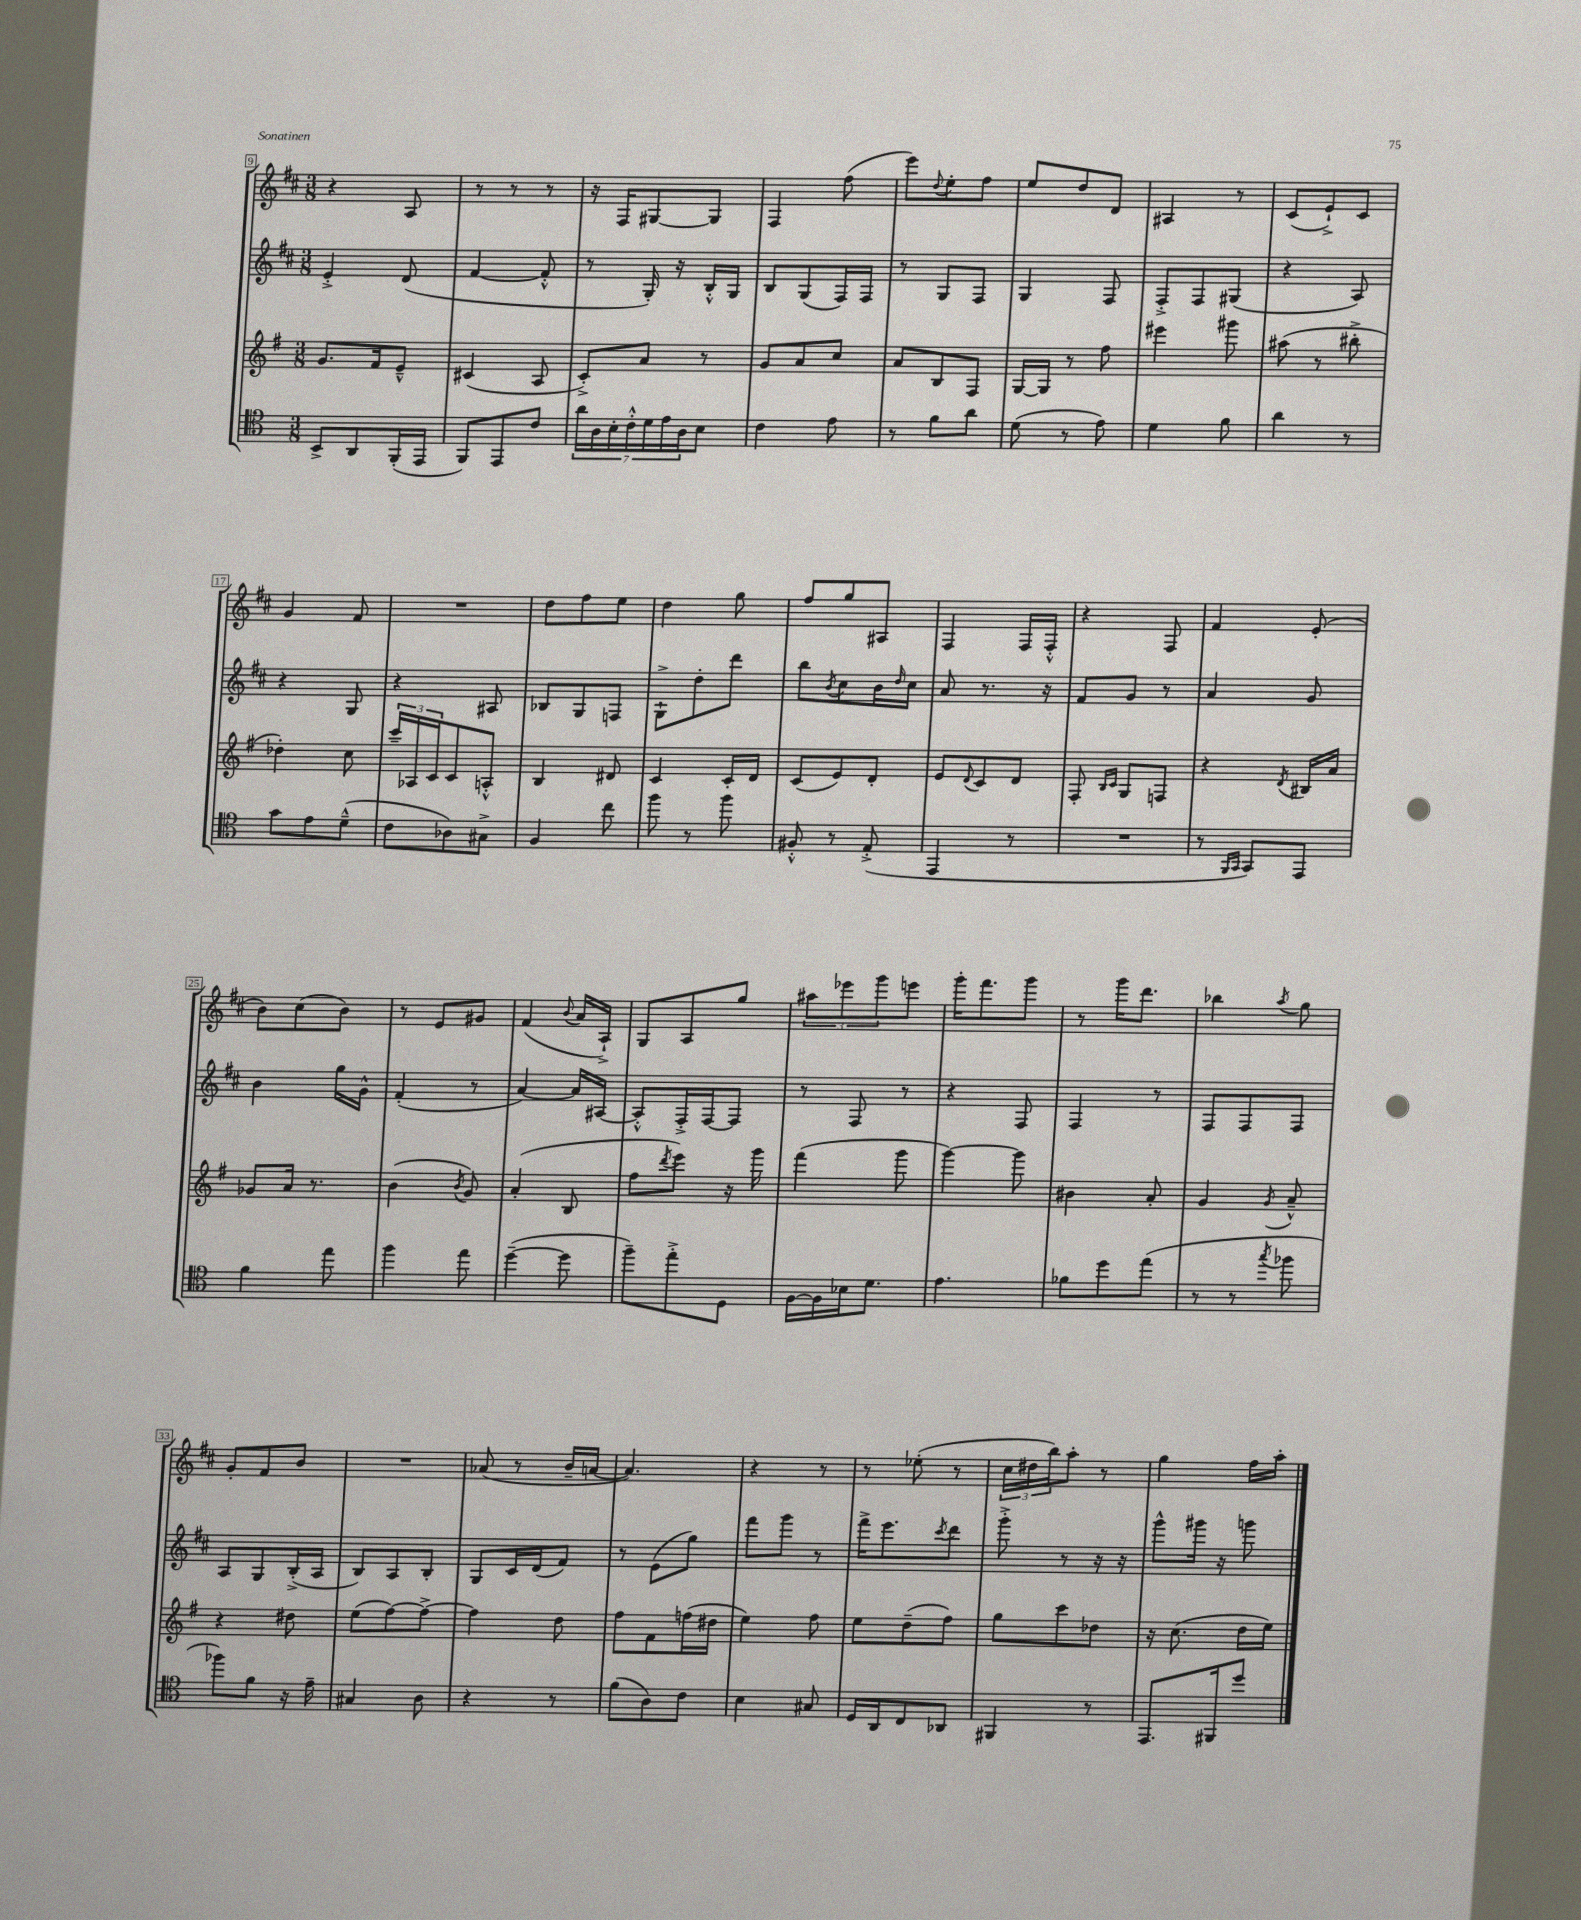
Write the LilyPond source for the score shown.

<<
\new StaffGroup <<
\new Staff = "s0" {
    \clef treble \key d \major \numericTimeSignature \time 3/8
    r4 a8 |
    r8 r8 r8 |
    r16 fis16 gis8~ gis8 |
    fis4 fis''8( |
    e'''8) \appoggiatura { d''8 } e''8-. fis''8 |
    e''8 d''8 d'8 |
    ais4 r8 |
    cis'8( e'8-!->) cis'8 |
    g'4 fis'8 |
    R4. |
    d''8 fis''8 e''8 |
    d''4 g''8 |
    fis''8 g''8 ais8 |
    fis4 fis16 fis16-.-^ |
    r4 fis8 |
    fis'4 e'8-.( |
    b'8) cis''8( b'8) |
    r8 e'8 gis'8 |
    fis'4( \appoggiatura { b'8 } a'16 a16-!->) |
    g8 a8 g''8 |
    \tuplet 3/2 { ais''8 ees'''8 g'''8 } e'''8 |
    g'''16-. fis'''8. g'''8 |
    r8 g'''16 d'''8. |
    bes''4 \acciaccatura { a''8 } g''8 |
    g'8-. fis'8 b'8 |
    R4. |
    aes'8( r8 b'16-- a'16~ |
    a'4.) |
    r4 r8 |
    r8 ees''8-.( r8 |
    \tuplet 3/2 { cis''16 dis''16 b''16) } a''8-. r8 |
    g''4 fis''16 a''16-. \bar "|." |
}
\new Staff = "s1" {
    \clef treble \key d \major \numericTimeSignature \time 3/8
    e'4-.-> d'8( |
    fis'4~ fis'8-.-^ |
    r8 g16-.) r16 b16-.-^ g16 |
    b8 g8( fis16) fis16 |
    r8 g8 fis8 |
    g4 fis8 |
    fis8-.-> fis8 gis8( |
    r4 a8) |
    r4 g8 |
    r4 ais8 |
    bes8 g8 f8 |
    g8-!-> d''8-. d'''8 |
    b''8 \acciaccatura { b'8 } cis''8 b'16 \grace { d''16 } cis''16 |
    a'8 r8. r16 |
    fis'8 g'8 r8 |
    a'4 g'8 |
    b'4 g''16 g'16-^ |
    fis'4-.( r8 |
    a'4~) a'16 ais16~ |
    ais8-.-^ fis16-.-> fis16~ fis8 |
    r8 fis8 r8 |
    r4 fis8 |
    fis4 r8 |
    fis8 fis8 fis8 |
    a8 g8 b16-.->( a16 |
    b8) a8 b8-. |
    g8 cis'16 d'16( fis'8) |
    r8 e'8( g''8) |
    fis'''8 g'''8 r8 |
    fis'''16-> e'''8. \acciaccatura { cis'''8 } d'''8 |
    g'''8-.-> r8 r16 r16 |
    g'''8-^ gis'''16 r16 g'''8 \bar "|." |
}
\new Staff = "s2" {
    \clef treble \key g \major \numericTimeSignature \time 3/8
    g'8. fis'16 e'8---^ |
    cis'4( a8 |
    c'8-.->) a'8 r8 |
    g'8 a'8 c''8 |
    a'8 b8 fis8 |
    g16~ g16 r8 fis''8 |
    eis'''4 gis'''8 |
    ais''8( r8 bis''8-.-> |
    des''4-.) c''8 |
    \tuplet 3/2 { c'''16-- aes16 c'16 } c'8 a8-.-^ |
    b4 dis'8 |
    c'4 c'16-. d'16 |
    c'8( e'8) d'8-. |
    e'8 \appoggiatura { d'8 } c'8 d'8 |
    fis8-. \grace { b16 c'16 } g8 f8 |
    r4 \acciaccatura { d'8 } bis16 a'16 |
    ges'8 a'16 r8. |
    b'4( \acciaccatura { b'8 } g'8) |
    a'4-.( b8 |
    fis''8 \acciaccatura { d'''8 } e'''8) r16 g'''16 |
    fis'''4( g'''8 |
    g'''4~) g'''8 |
    bis'4 a'8-. |
    g'4 \acciaccatura { g'8 } a'8---^ |
    r4 dis''8 |
    e''8( fis''8~) fis''8~-> |
    fis''4 d''8 |
    fis''8 fis'8 f''16( dis''16 |
    e''4) fis''8 |
    e''8 d''8--( fis''8) |
    g''8 c'''8 des''8 |
    r16 c''8.( d''16 e''16) \bar "|." |
}
\new Staff = "s3" {
    \clef tenor \key c \major \numericTimeSignature \time 3/8
    b,8-> a,8 f,16-.( e,16 |
    f,8) e,8 c'8 |
    \tuplet 7/4 { a'16 a16 b16-. c'16-.-^ d'16 e'16 a16 } b8 |
    c'4 e'8 |
    r8 f'8 a'8 |
    d'8( r8 e'8) |
    d'4 f'8 |
    a'4 r8 |
    g'8 e'8 d'8---^( |
    c'8 aes8) gis8-> |
    f4 c''8 |
    f''8 r8 f''8 |
    fis8-.-^ r8 e8-.->( |
    e,4 r8 |
    R4. |
    r8 \grace { f,16 g,16 } g,8) e,8 |
    f'4 e''8 |
    f''4 e''8 |
    d''4~--( d''8 |
    f''8--) e''8-.-> d8 |
    f16~ f16 bes16 d'8. |
    e'4. |
    fes'8 d''8 e''8( |
    r8 r8 \acciaccatura { g''8 } fes''8 |
    fes''8) f'8 r16 e'16-- |
    gis4 a8 |
    r4 r8 |
    f'8( a8) c'8 |
    b4 gis8 |
    d16 a,16 c8 aes,8 |
    fis,4 r8 |
    e,8. fis,16 d''8 \bar "|." |
}
>>
>>
\layout { \context { \Score currentBarNumber = #9 \override BarNumber.stencil = #(make-stencil-boxer 0.1 0.3 ly:text-interface::print) } }
